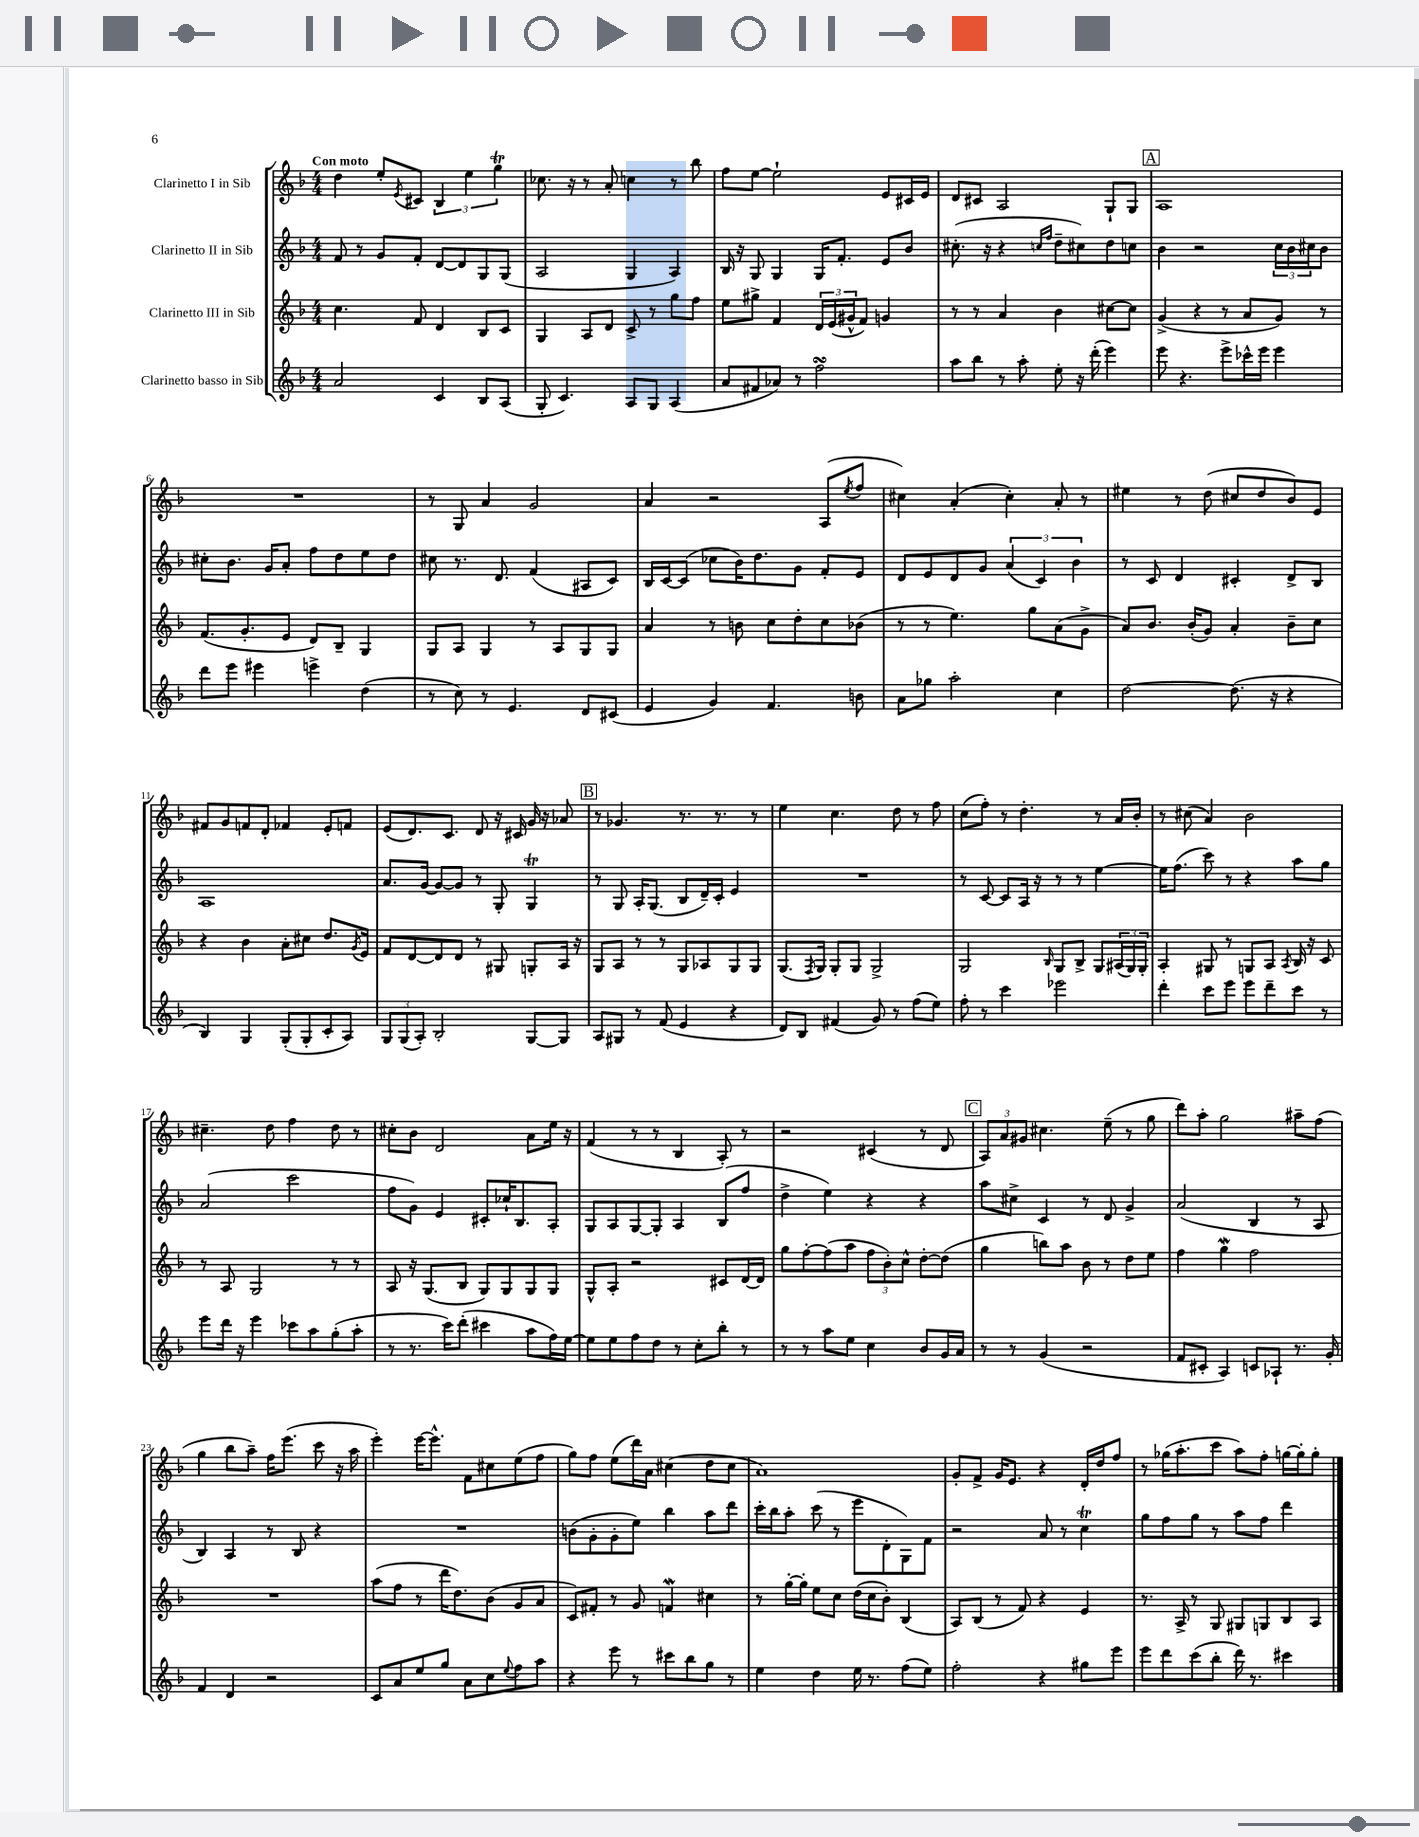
<<
\new StaffGroup <<
\new Staff = "s0" \with { instrumentName = "Clarinetto I in Sib" } {
    \clef treble \key f \major \numericTimeSignature \time 4/4 \tempo "Con moto"
    d''4 e''8-. \acciaccatura { e'8 } cis'8 \tuplet 3/2 { bes4 e''4 g''4\trill } |
    ces''8. r16 r8 a'8-. c''4 r8 bes''8 |
    f''8 e''8~ e''2-! e'8 cis'16 e'16 |
    d'8 cis'8 a2 g8-! g8 |
    \mark \markup { \box "A" } a1 |
    R1 |
    r8 g8 a'4 g'2 |
    a'4 r2 a8( \acciaccatura { e''8 } f''8 |
    cis''4) a'4-.( cis''4-.) a'8-. r8 |
    eis''4 r8 d''8( cis''8 d''8 bes'8) e'8 |
    fis'8 g'8 f'8 d'8-. fes'4 e'8-. f'8 |
    e'8( d'8.) c'8. d'8 r16 cis'16 g'16 r16 aes'8 |
    \mark \markup { \box "B" } r8 ges'4. r8. r8. r8 |
    e''4 c''4. d''8 r8 f''8 |
    c''8( f''8-.) r8 d''4.-. r8 a'16 bes'16-. |
    r8 cis''8( a'4) bes'2 |
    cis''4.-- d''8 f''4 d''8 r8 |
    cis''8-. bes'8 d'2 a'8 e''16 r16 |
    f'4( r8 r8 bes4 a8-.) r8 |
    r2 cis'4( r8 d'8 |
    \mark \markup { \box "C" } \tuplet 3/2 { a8) a'8 gis'8 } cis''4. e''8--( r8 g''8 |
    d'''8) a''8-. g''2 ais''8-- f''8( |
    g''4 bes''8 a''8--) f''16 e'''8.( c'''8 r16 a''16 |
    e'''4-.) e'''16~ e'''8.-^ f'8 cis''8 e''8( f''8 |
    g''8) f''8 e''8( d'''16) a'16 cis''4( d''8 cis''8 |
    a'1) |
    g'8-. f'8-> g'16 e'8. r4 d'16-. d''16 f''8 |
    r8 ges''16( a''8.-. c'''8 a''8) f''8-. g''16~ g''16-. g''8-. \bar "|." |
}
\new Staff = "s1" \with { instrumentName = "Clarinetto II in Sib" } {
    \clef treble \key f \major \numericTimeSignature \time 4/4
    f'8 r8 g'8 f'8-. d'8~ d'8 g8 g8( |
    a2 g4 a4) |
    bes16 r16 g8 g4 g16 f'8.-. e'8 bes'8 |
    cis''8.-.( r16 r4 \grace { c''16 f''16 } d''8-- cis''8) d''8 c''8 |
    \mark \markup { \box "A" } bes'4 r2 \tuplet 3/2 { c''16 bes'16 cis''16 } bes'8 |
    cis''8-. bes'8. g'16 a'8-. f''8 d''8 e''8 d''8 |
    cis''8 r8. d'8. f'4( ais8 c'8) |
    bes16 c'16~ c'8( ces''8 bes'16) d''8. g'8 f'8-. e'8 |
    d'8 e'8 d'8 g'8 \tuplet 3/2 { a'4( c'4) bes'4 } |
    r8 c'8 d'4 cis'4-. d'8-> bes8 |
    a1 |
    a'8. g'16~ g'8~ g'8 r8 g8-. g4\trill |
    \mark \markup { \box "B" } r8 g8 a16-. g8.( bes8 d'16--) c'16-. e'4 |
    R1 |
    r8 c'8~ c'8 a16 r16 r8 r8 e''4~ |
    e''16 f''8.( c'''8) r8 r4 a''8 g''8 |
    a'2( c'''2 |
    f''8 g'8) e'4 cis'8-. ces''16-! bes8. a8-. |
    g8 a8 g8~ g8-. a4 bes8( f''8 |
    d''4-> e''4) r4 r4 |
    \mark \markup { \box "C" } a''8 cis''8-> c'4 r8 d'8 g'4-> |
    a'2( bes4 r8 a8 |
    bes4) a4 r8 bes8 r4 |
    R1 |
    b'8( g'8-. g'8-. e''8) bes''4 a''8 d'''8 |
    c'''16-. bes''16 a''8-. c'''8( r8 e'''8 d'8-. g8) f'8 |
    r2 a'8 r8 c''4\trill |
    g''8 f''8 g''8 r8 a''8 f''8 d'''4 \bar "|." |
}
\new Staff = "s2" \with { instrumentName = "Clarinetto III in Sib" } {
    \clef treble \key f \major \numericTimeSignature \time 4/4
    c''4. f'8 d'4 bes8 c'8 |
    g4 a8 d'8 c'8-> r8 g''8 f''8 |
    e''8 gis''8-> f'4 \tuplet 3/2 { d'16 e'16( gis'16-^ } f'8) g'4 |
    r8 r8 a'4 bes'4 cis''8~ cis''8 |
    \mark \markup { \box "A" } g'4->( r4 r8 a'8 g'8) r8 |
    f'8.( g'8.-. e'8 d'8) bes8-- g4 |
    g8 a8 g4 r8 a8 g8 g8 |
    a'4 r8 b'8 c''8 d''8-. c''8 bes'8( |
    r8 r8 e''4.) g''8 a'8( g'8-> |
    a'8) bes'8. bes'16-.( g'8) a'4-. bes'8-- c''8 |
    r4 bes'4 a'8-. cis''8 d''8. \acciaccatura { g'8 } e'16 |
    f'8 d'8~ d'8 d'8 r8 gis8 g8-. a16 r16 |
    \mark \markup { \box "B" } g8 a8 r8 r8 g8 aes8 g8 g8 |
    g8.( \acciaccatura { f8 } g16) g8-. g8 g2-> |
    g2 \grace { bes16 } g8 bes8-> g8 \tuplet 3/2 { ais16( g16) g16-. } |
    a4-. gis8 r8 g8 a8 \acciaccatura { a8 } bes16 r16 c'8 |
    r8 a8 g2 r8 r8 |
    a8 r16 g8.( bes8 g8) g8 g8 g8 |
    g8-^ a8-. r2 cis'8 d'16~ d'16 |
    g''8 f''8~-. f''8( a''8 \tuplet 3/2 { f''8 bes'8-.) c''8-^ } d''8~-. d''8( |
    \mark \markup { \box "C" } g''4 b''8) a''8 bes'8 r8 d''8 e''8 |
    f''4 g''4\mordent f''2 |
    R1 |
    a''8( f''8 r8 d'''16 d''8.) bes'8( g'8 a'8 |
    c'8) fis'8-. r8 g'8 f'4\mordent cis''4 |
    r8 g''16~-. g''16-. e''8 c''8 d''16( c''16 bes'8-.) bes4( |
    a8) bes8( r8 f'8) r4 e'4 |
    r8. a16-> r8 g8 gis8 g8 bes8 a8 \bar "|." |
}
\new Staff = "s3" \with { instrumentName = "Clarinetto basso in Sib" } {
    \clef treble \key f \major \numericTimeSignature \time 4/4
    a'2 c'4 bes8 a8( |
    g8-. c'4.) a8 g8 a4( |
    a'8 fis'8 aes'8) r8 f''2\turn |
    a''8 bes''8 r8 a''8-. e''8-. r16 d'''16-.( e'''4) |
    \mark \markup { \box "A" } e'''8 r4. e'''8-> ces'''16-^ e'''16 e'''4 |
    d'''8 e'''8 eis'''4 e'''4-> d''4( |
    r8 c''8) r8 e'4. d'8 cis'8( |
    e'4 g'4) f'4. b'8 |
    a'8 ges''8 a''2-. c''4 |
    d''2~ d''8.( r16 r4 |
    bes4) g4 g8-.( g8-. c'8-. a8) |
    \tuplet 3/2 { g8 g8( a8-.) } bes2-. g8~ g8 |
    \mark \markup { \box "B" } a8 gis8 r8 f'8( e'4 r4 |
    d'8) bes8 fis'4( g'8) r8 f''8( e''8) |
    f''8-. r8 c'''4 ees'''2 |
    d'''4-. c'''8 e'''8 e'''8 d'''8-- c'''8 r8 |
    e'''8 d'''16 r16 e'''4 ces'''8 a''8 g''8-.( a''8-. |
    r8 r8. c'''16) d'''8-.( cis'''4 a''8 f''16) e''16~ |
    e''8 e''8 f''8 d''8 r8 c''8-. bes''8-. r8 |
    r8 r8 a''8 e''8 c''4 bes'8 g'16 a'16 |
    \mark \markup { \box "C" } r8 r8 g'4( r2 |
    f'8 cis'8-. a4) c'8 aes8-! r8. g'16-. |
    f'4 d'4 r2 |
    c'8 a'8 e''8 g''8 a'8 c''8 \appoggiatura { e''8 } f''8 a''8 |
    r4 e'''8 r8 cis'''8 bes''8 g''8 r8 |
    e''4 d''4 e''16 r8. f''8( e''8) |
    f''2-. r4 gis''8 e'''8 |
    e'''8 d'''8 c'''8( bes''8-. d'''16) r8. cis'''4 \bar "|." |
}
>>
>>
